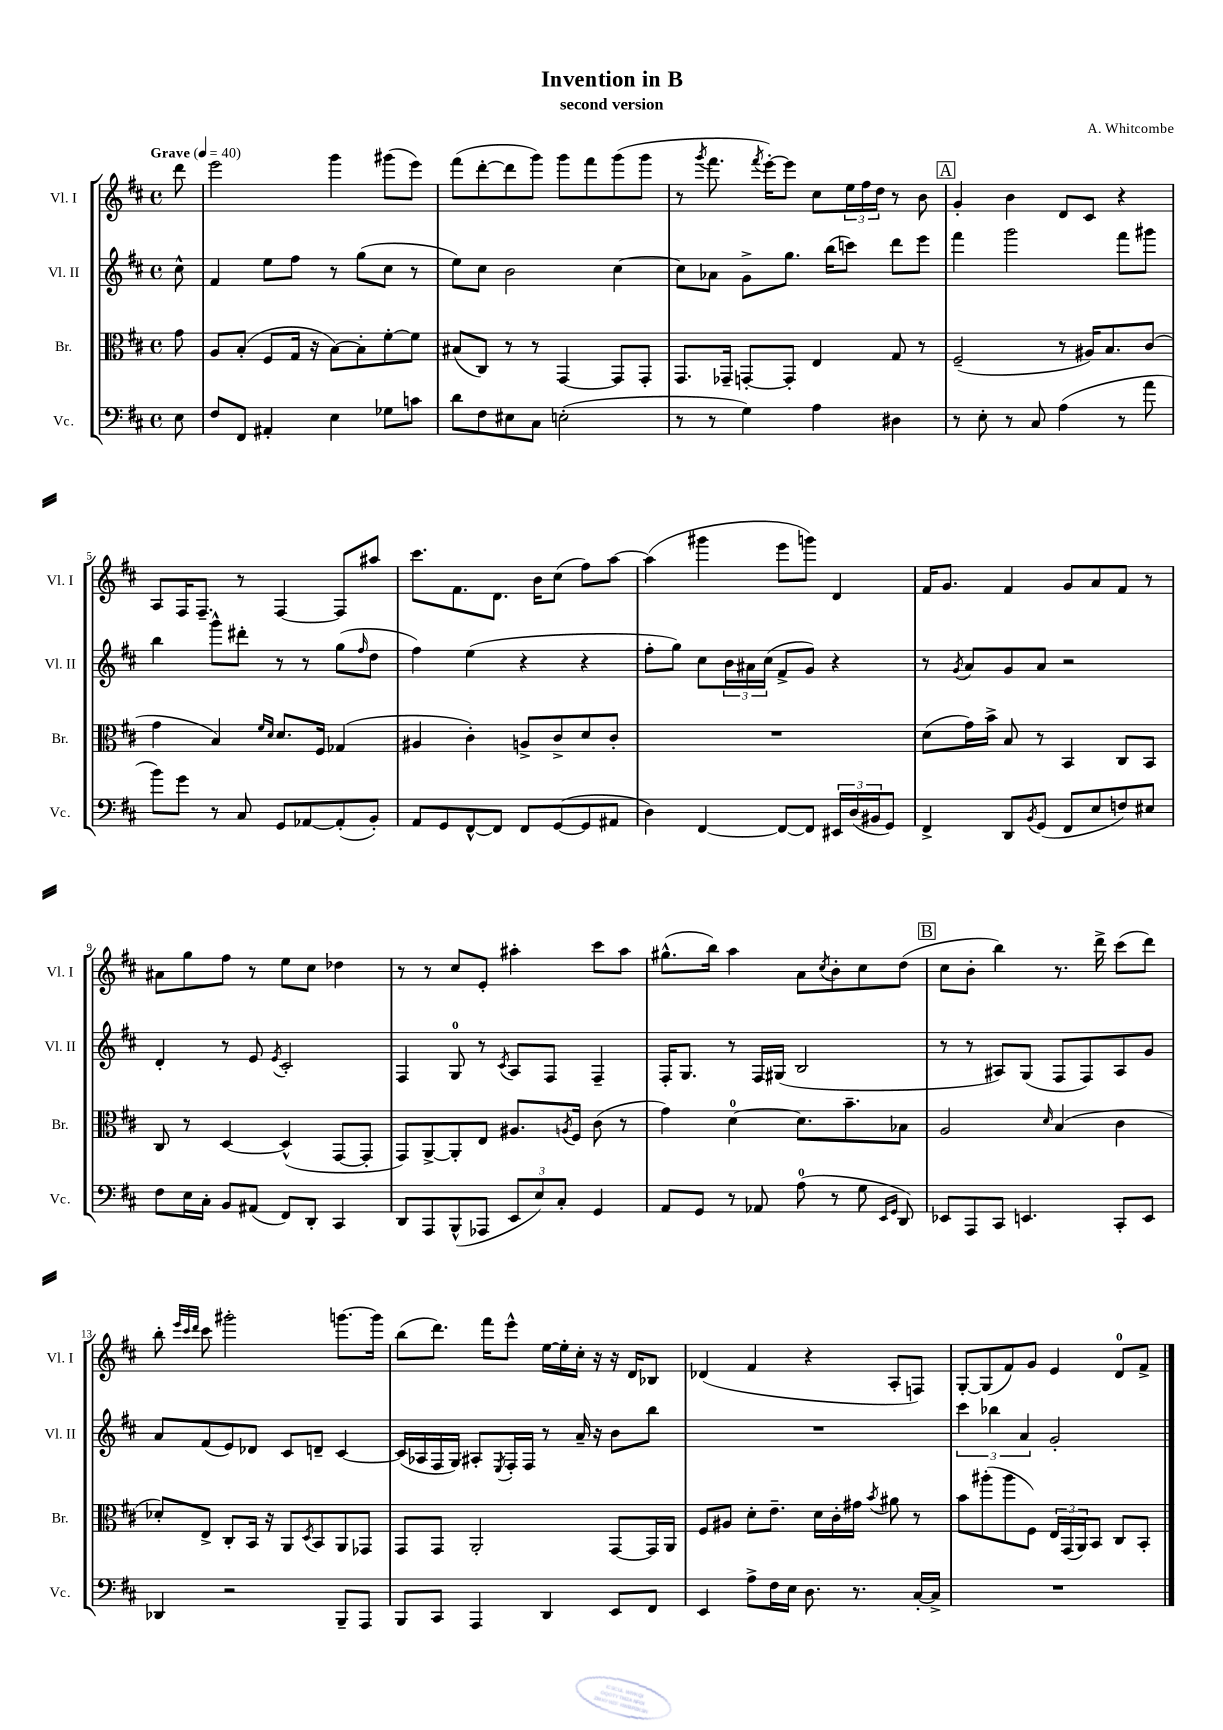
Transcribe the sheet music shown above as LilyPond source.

\header { title = "Invention in B" composer = "A. Whitcombe" subtitle = "second version" }
<<
\new StaffGroup <<
\new Staff = "s0" \with { instrumentName = "Vl. I" shortInstrumentName = "Vl. I" } {
    \clef treble \key d \major \defaultTimeSignature \time 4/4 \partial 8 \tempo "Grave" 4 = 40
    d'''8 |
    e'''2 g'''4 gis'''8( e'''8) |
    fis'''8( d'''8~-. d'''8 g'''8) g'''8 fis'''8 g'''8( g'''8 |
    r8 \acciaccatura { g'''8 } fis'''8. \acciaccatura { fis'''8 } e'''16~-.) e'''8 cis''8 \tuplet 3/2 { e''16 fis''16 d''16 } r8 b'8 |
    \mark \markup { \box "A" } g'4-. b'4 d'8 cis'8 r4 |
    a8 fis16 fis8.-- r8 fis4~ fis8 ais''8 |
    cis'''8. fis'8. d'8. b'16 cis''8( fis''8) a''8~ |
    a''4( gis'''4 e'''8 g'''8) d'4 |
    fis'16 g'8. fis'4 g'8 a'8 fis'8 r8 |
    ais'8 g''8 fis''8 r8 e''8 cis''8 des''4 |
    r8 r8 cis''8 e'8-. ais''4-. cis'''8 ais''8 |
    gis''8.-^( b''16) a''4 a'8 \acciaccatura { cis''8 } b'8-. cis''8 d''8( |
    \mark \markup { \box "B" } cis''8 b'8-. b''4) r8. d'''16-> cis'''8( d'''8) |
    b''8-. \grace { e'''32 cis'''32 d'''32 } cis'''8 gis'''2-. g'''8.~ g'''16 |
    b''8( d'''8.) fis'''16 e'''8-^ e''16~ e''16-. cis''16-. r16 r16 d'16 bes8 |
    des'4( fis'4 r4 a8-. f8) |
    g8~-. g8( fis'8) g'8 e'4 d'8-0 fis'8-> \bar "|." |
}
\new Staff = "s1" \with { instrumentName = "Vl. II" shortInstrumentName = "Vl. II" } {
    \clef treble \key d \major \defaultTimeSignature \time 4/4 \partial 8
    cis''8-^ |
    fis'4 e''8 fis''8 r8 g''8( cis''8 r8 |
    e''8) cis''8 b'2 cis''4~ |
    cis''8 aes'8 g'8-> g''8. b''16( c'''8) d'''8 e'''8 |
    \mark \markup { \box "A" } fis'''4 g'''2 fis'''8 gis'''8 |
    b''4 g'''8-^ dis'''8-. r8 r8 g''8( \grace { fis''16 } d''8 |
    fis''4) e''4( r4 r4 |
    fis''8-. g''8) cis''8 \tuplet 3/2 { b'16 ais'16 cis''16( } fis'8-> g'8) r4 |
    r8 \acciaccatura { g'8 } a'8 g'8 a'8 r2 |
    d'4-. r8 e'8 \acciaccatura { e'8 } cis'2-. |
    fis4 g8-0 r8 \acciaccatura { cis'8 } a8 fis8 fis4-- |
    fis16-. g8. r8 fis16 gis16( b2 |
    \mark \markup { \box "B" } r8 r8 ais8) g8( fis8 fis8) ais8 g'8 |
    a'8 fis'8( e'8) des'8 cis'8 d'8-- cis'4~ |
    cis'16( aes16 fis16 g16) ais8-. \acciaccatura { e8 } fis16-. fis16 r8 a'16-- r16 b'8 b''8 |
    R1 |
    \tuplet 3/2 { cis'''4 bes''4 a'4 } g'2-. \bar "|." |
}
\new Staff = "s2" \with { instrumentName = "Br." shortInstrumentName = "Br." } {
    \clef alto \key d \major \defaultTimeSignature \time 4/4 \partial 8
    g'8 |
    a8 b8-.( fis8 g16 r16 b8~) b8-. fis'8~-. fis'8 |
    bis8( cis8) r8 r8 g,4~ g,8 g,8-. |
    g,8. ges,16-- g,8~-. g,8-. e4 g8 r8 |
    \mark \markup { \box "A" } fis2--( r8 ais16) b8. cis'8( |
    g'4 b4) \grace { fis'16 d'16 } d'8. fis16 ges4( |
    ais4 cis'4-.) a8-> cis'8-> d'8 cis'8-. |
    R1 |
    d'8( g'16) b'16-> b8 r8 b,4 cis8 b,8 |
    cis8 r8 d4~ d4-^( g,8~ g,8-. |
    g,8) a,8~-> a,8-. e8 ais8. \acciaccatura { a8 } fis16 cis'8( r8 |
    g'4) d'4-0~ d'8. b'8.-- bes8 |
    \mark \markup { \box "B" } a2 \grace { d'16 } b4( cis'4 |
    des'8-.) e8-> cis8-. b,16 r16 a,8 \acciaccatura { d8 } b,8 a,8 ges,8 |
    g,8 g,8 a,2-. g,8~ g,16 a,16 |
    fis8 ais8 d'8-. e'8.-- d'16 cis'16-. gis'16 \acciaccatura { b'8 } ais'8 r8 |
    b'8 ais''8-.( ais''8 fis8) \tuplet 3/2 { e16 g,16( a,16) } b,8 cis8 b,8-. \bar "|." |
}
\new Staff = "s3" \with { instrumentName = "Vc." shortInstrumentName = "Vc." } {
    \clef bass \key d \major \defaultTimeSignature \time 4/4 \partial 8
    e8 |
    fis8 fis,8 ais,4-. e4 ges8 c'8 |
    d'8 fis8 eis8 cis8 e2-.( |
    r8 r8 g4) a4 dis4 |
    \mark \markup { \box "A" } r8 e8-. r8 cis8 a4( r8 a'8 |
    b'8) g'8 r8 cis8 g,8 aes,8~ aes,8-.( b,8-.) |
    a,8 g,8 fis,8~-^ fis,8 fis,8 g,8~( g,8 ais,8 |
    d4) fis,4~ fis,8~ fis,8 \tuplet 3/2 { eis,16 d16( bis,16 } g,8) |
    fis,4-> d,8 \acciaccatura { b,8 } g,8( fis,8 e8 f8) eis8 |
    fis8 e16 cis16-. b,8 ais,8( fis,8) d,8-. cis,4 |
    d,8 a,,8 b,,8-^( aes,,8 \tuplet 3/2 { e,8 e8) cis8-. } g,4 |
    a,8 g,8 r8 aes,8 a8-0( r8 g8 \grace { e,16 g,16 } d,8) |
    \mark \markup { \box "B" } ees,8 a,,8 cis,8 e,4. cis,8-. e,8 |
    des,4 r2 b,,8-- a,,8 |
    b,,8 cis,8 a,,4 d,4 e,8 fis,8 |
    e,4 a8-> fis16 e16 d8. r8. cis16~-. cis16-> |
    R1 \bar "|." |
}
>>
>>
